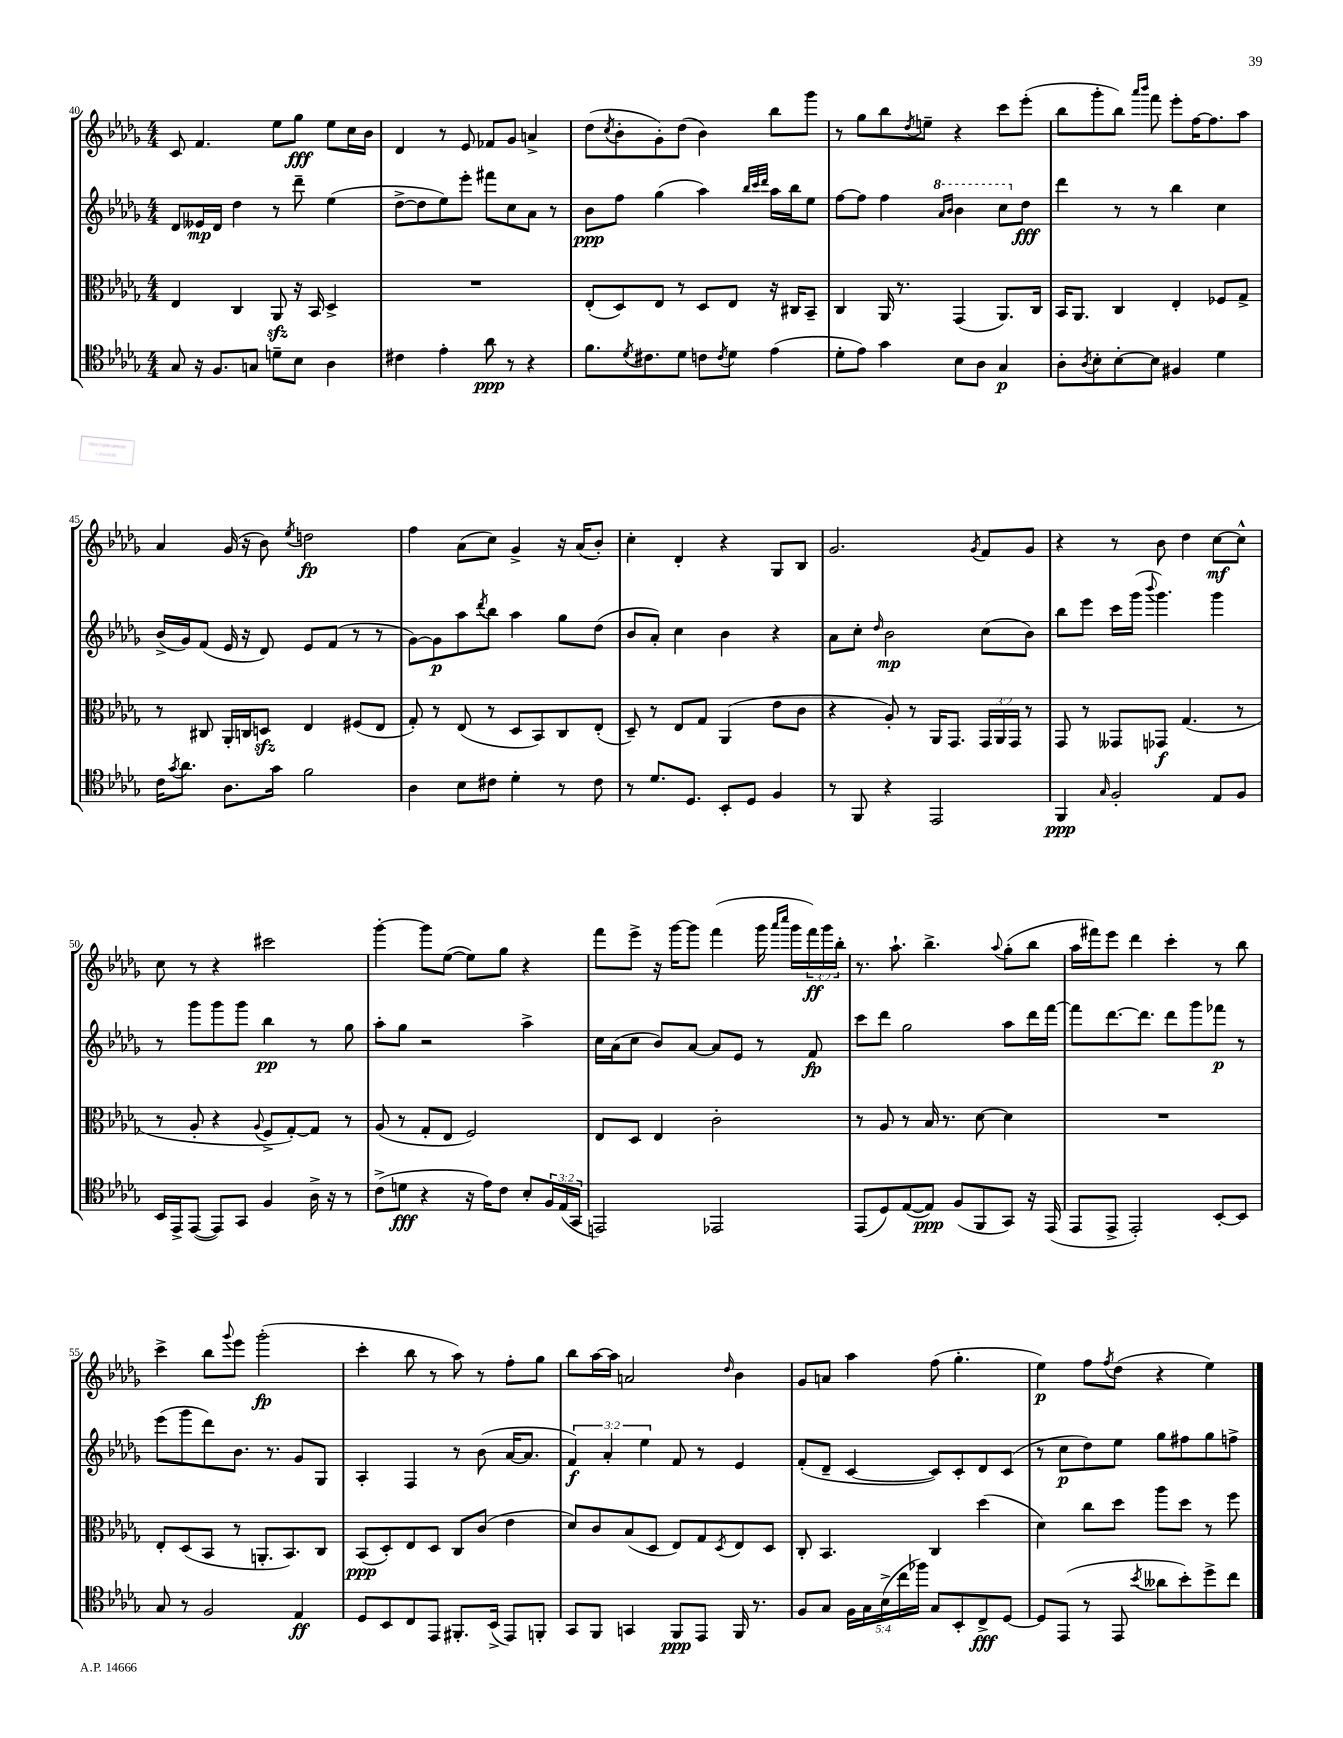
<<
\new StaffGroup <<
\new Staff = "s0" {
    \clef treble \key des \major \numericTimeSignature \time 4/4 \override Staff.TupletNumber.text = #tuplet-number::calc-fraction-text
    c'8 f'4. ees''8 ges''8\fff ees''8 c''16 bes'16 |
    des'4 r8 ees'8 fes'8 ges'8 a'4-> |
    des''8( \acciaccatura { c''8 } bes'8-. ges'8-.) des''8( bes'4) bes''8 ges'''8 |
    r8 ges''8 bes''8 \acciaccatura { des''8 } e''8-- r4 c'''8 ees'''8-.( |
    bes''8 ges'''8-. bes''8) \grace { aes'''16 bes'''16 } f'''8 ees'''8-. f''16~ f''8. aes''8 |
    aes'4 ges'16( r16 bes'8) \acciaccatura { ees''8 } d''2\fp |
    f''4 aes'8( c''8) ges'4-> r16 aes'16( bes'8-.) |
    c''4-. des'4-. r4 ges8 bes8 |
    ges'2. \acciaccatura { ges'8 } f'8 ges'8 |
    r4 r8 bes'8 des''4 c''8~\mf c''8-^ |
    c''8 r8 r4 cis'''2 |
    ges'''4~-. ges'''8 ees''8~( ees''8) ges''8 r4 |
    f'''8 ees'''8-> r16 ges'''16~ ges'''8 f'''4( ges'''16 \grace { aes'''16 c''''16 } ges'''16 \tuplet 3/2 { f'''16\ff) ges'''16 bes''16-. } |
    r8. aes''8.-! bes''4.-> \appoggiatura { aes''8 } ges''8-.( bes''8 |
    aes''16 fis'''16) ees'''8 des'''4 c'''4-. r8 bes''8 |
    c'''4-> bes''8 \appoggiatura { ges'''8 } ees'''8 ges'''2-.\fp( |
    c'''4-. bes''8 r8 aes''8) r8 f''8-. ges''8 |
    bes''8 aes''16~ aes''16 a'2 \grace { des''16 } bes'4 |
    ges'8 a'8 aes''4 f''8( ges''4.-. |
    ees''4\p) f''8 \acciaccatura { f''8 } des''8( r4 ees''4) \bar "|." |
}
\new Staff = "s1" {
    \clef treble \key des \major \numericTimeSignature \time 4/4 \override Staff.TupletNumber.text = #tuplet-number::calc-fraction-text
    des'8 eeses'16\mp des'16 des''4 r8 des'''8-- ees''4( |
    des''8~-> des''8 ees''8) ees'''8-. fis'''8 c''8 aes'8 r8 |
    bes'8\ppp f''8 ges''4( aes''4) \grace { bes''32 c'''32 des'''32 } aes''16 bes''16 ees''8 |
    f''8~ f''8 f''4 \ottava #1 \grace { aes''16 bes''16 } bes''4 c'''8 \ottava #0 des''8\fff |
    des'''4 r8 r8 bes''4 c''4 |
    bes'16->( ges'16) f'8( ees'16 r16 des'8) ees'8 f'8( r8 r8 |
    ges'8~) ges'8\p aes''8 \acciaccatura { des'''8 } bes''8 aes''4 ges''8 des''8( |
    bes'8 aes'8-.) c''4 bes'4 r4 |
    aes'8 c''8-. \grace { des''16 } bes'2\mp c''8( bes'8) |
    bes''8 ees'''8 c'''16 ges'''16( \appoggiatura { bes'''8 } ges'''4.) ges'''4 |
    r8 ges'''8 ges'''8 ges'''8 bes''4\pp r8 ges''8 |
    aes''8-. ges''8 r2 aes''4-> |
    c''16 aes'16( c''8 bes'8) aes'8~ aes'8 ees'8 r8 f'8\fp |
    c'''8 des'''8 ges''2 aes''8 des'''16 f'''16~ |
    f'''8 des'''8.~ des'''8. des'''8 ges'''8 fes'''8\p r8 |
    ees'''8( ges'''8 des'''8) bes'8. r8. ges'8 ges8 |
    aes4-. f4 r8 bes'8( aes'16~ aes'8. |
    \tuplet 3/2 { f'4\f) aes'4-. ees''4 } f'8 r8 ees'4 |
    f'8-.( des'8-- c'4~ c'8) c'8-. des'8 c'8( |
    r8 c''8\p des''8) ees''8 ges''8 fis''8 ges''8 f''8-> \bar "|." |
}
\new Staff = "s2" {
    \clef alto \key des \major \numericTimeSignature \time 4/4 \override Staff.TupletNumber.text = #tuplet-number::calc-fraction-text
    ees4 c4 aes,8\sfz r16 bes,16 des4-> |
    R1 |
    ees8-.( des8) ees8 r8 des8 ees8 r16 cis16 bes,8-- |
    c4 aes,16 r8. ges,4( aes,8.) c16 |
    bes,16 aes,8. c4 ees4-. fes8 ges8-> |
    r8 cis8 aes,16-. c16 d8\sfz ees4 fis8( ees8 |
    ges8-.) r8 ees8( r8 des8 bes,8) c8 ees8-.( |
    des8--) r8 ees8 ges8 aes,4( ees'8 c'8 |
    r4 aes8-.) r8 aes,16 ges,8. \tuplet 3/2 { ges,16 aes,16 ges,16 } r8 |
    ges,8 r8 geses,8 ges,8\f ges4.( r8 |
    r8 aes8-. r4 \appoggiatura { aes8 } f8-> ges8~-.) ges8 r8 |
    aes8( r8 ges8-. ees8 f2) |
    ees8 des8 ees4 c'2-. |
    r8 aes8 r8 bes16 r8. des'8~ des'4 |
    R1 |
    ees8-. des8( bes,8 r8 a,8.-. bes,8.) c8 |
    bes,8\ppp( des8-.) ees8 des8 c8 c'8( ees'4 |
    des'8) c'8 bes8( des8 ees8) ges8 \acciaccatura { des8 } ees8 des8 |
    c8-. bes,4. c4 des''4( |
    des'4) c''8 des''8 aes''8 des''8 r8 f''8 \bar "|." |
}
\new Staff = "s3" {
    \clef tenor \key des \major \numericTimeSignature \time 4/4 \override Staff.TupletNumber.text = #tuplet-number::calc-fraction-text
    ges8 r16 f8. g8 d'8-- bes8 aes4 |
    cis'4 ees'4-. aes'8\ppp r8 r4 |
    f'8. \acciaccatura { des'8 } cis'8. des'8 c'8 \acciaccatura { c'8 } des'8 ees'4( |
    des'8-. ees'8) ges'4 bes8 aes8 ges4\p |
    aes8-. \acciaccatura { aes8 } bes8-. bes8~-. bes8 fis4 des'4 |
    c'16 \acciaccatura { ges'8 } aes'8. aes8. ges'16 f'2 |
    aes4 bes8 cis'8 des'4-. r8 cis'8 |
    r8 des'8. des8. bes,8-. des8 f4 |
    r8 f,8 r4 ees,2 |
    f,4\ppp \grace { ges16 } f2-. ees8 f8 |
    bes,16 ees,16-> ees,8~( ees,8) ges,8 f4 aes16-> r16 r8 |
    c'8->( d'8\fff r4 r16 ees'16) c'8 bes8-. \tuplet 3/2 { f16 ees16( ges,16 } |
    e,2) ees,2 |
    ees,8( des8) ees8~( ees8\ppp) f8( f,8 ges,8) r16 ees,16( |
    ees,8 ees,8-> ees,2-.) bes,8~-. bes,8 |
    ges8 r8 f2 ees4\ff |
    des8 bes,8 c8 ees,8 fis,8.-. bes,16->( ees,8) f,8-. |
    ges,8 f,8 g,4 f,8\ppp ees,8 f,16 r8. |
    f8 ges8 \tuplet 5/4 { f16 ges16 bes16->( c''16 fes''16) } ges8 bes,8-. c8->\fff des8~ |
    des8 ees,8( r8 ees,8 \acciaccatura { bes'8 } aeses'8 bes'8-.) des''8-> c''8 \bar "|." |
}
>>
>>
\layout { \context { \Score currentBarNumber = #40 } }
